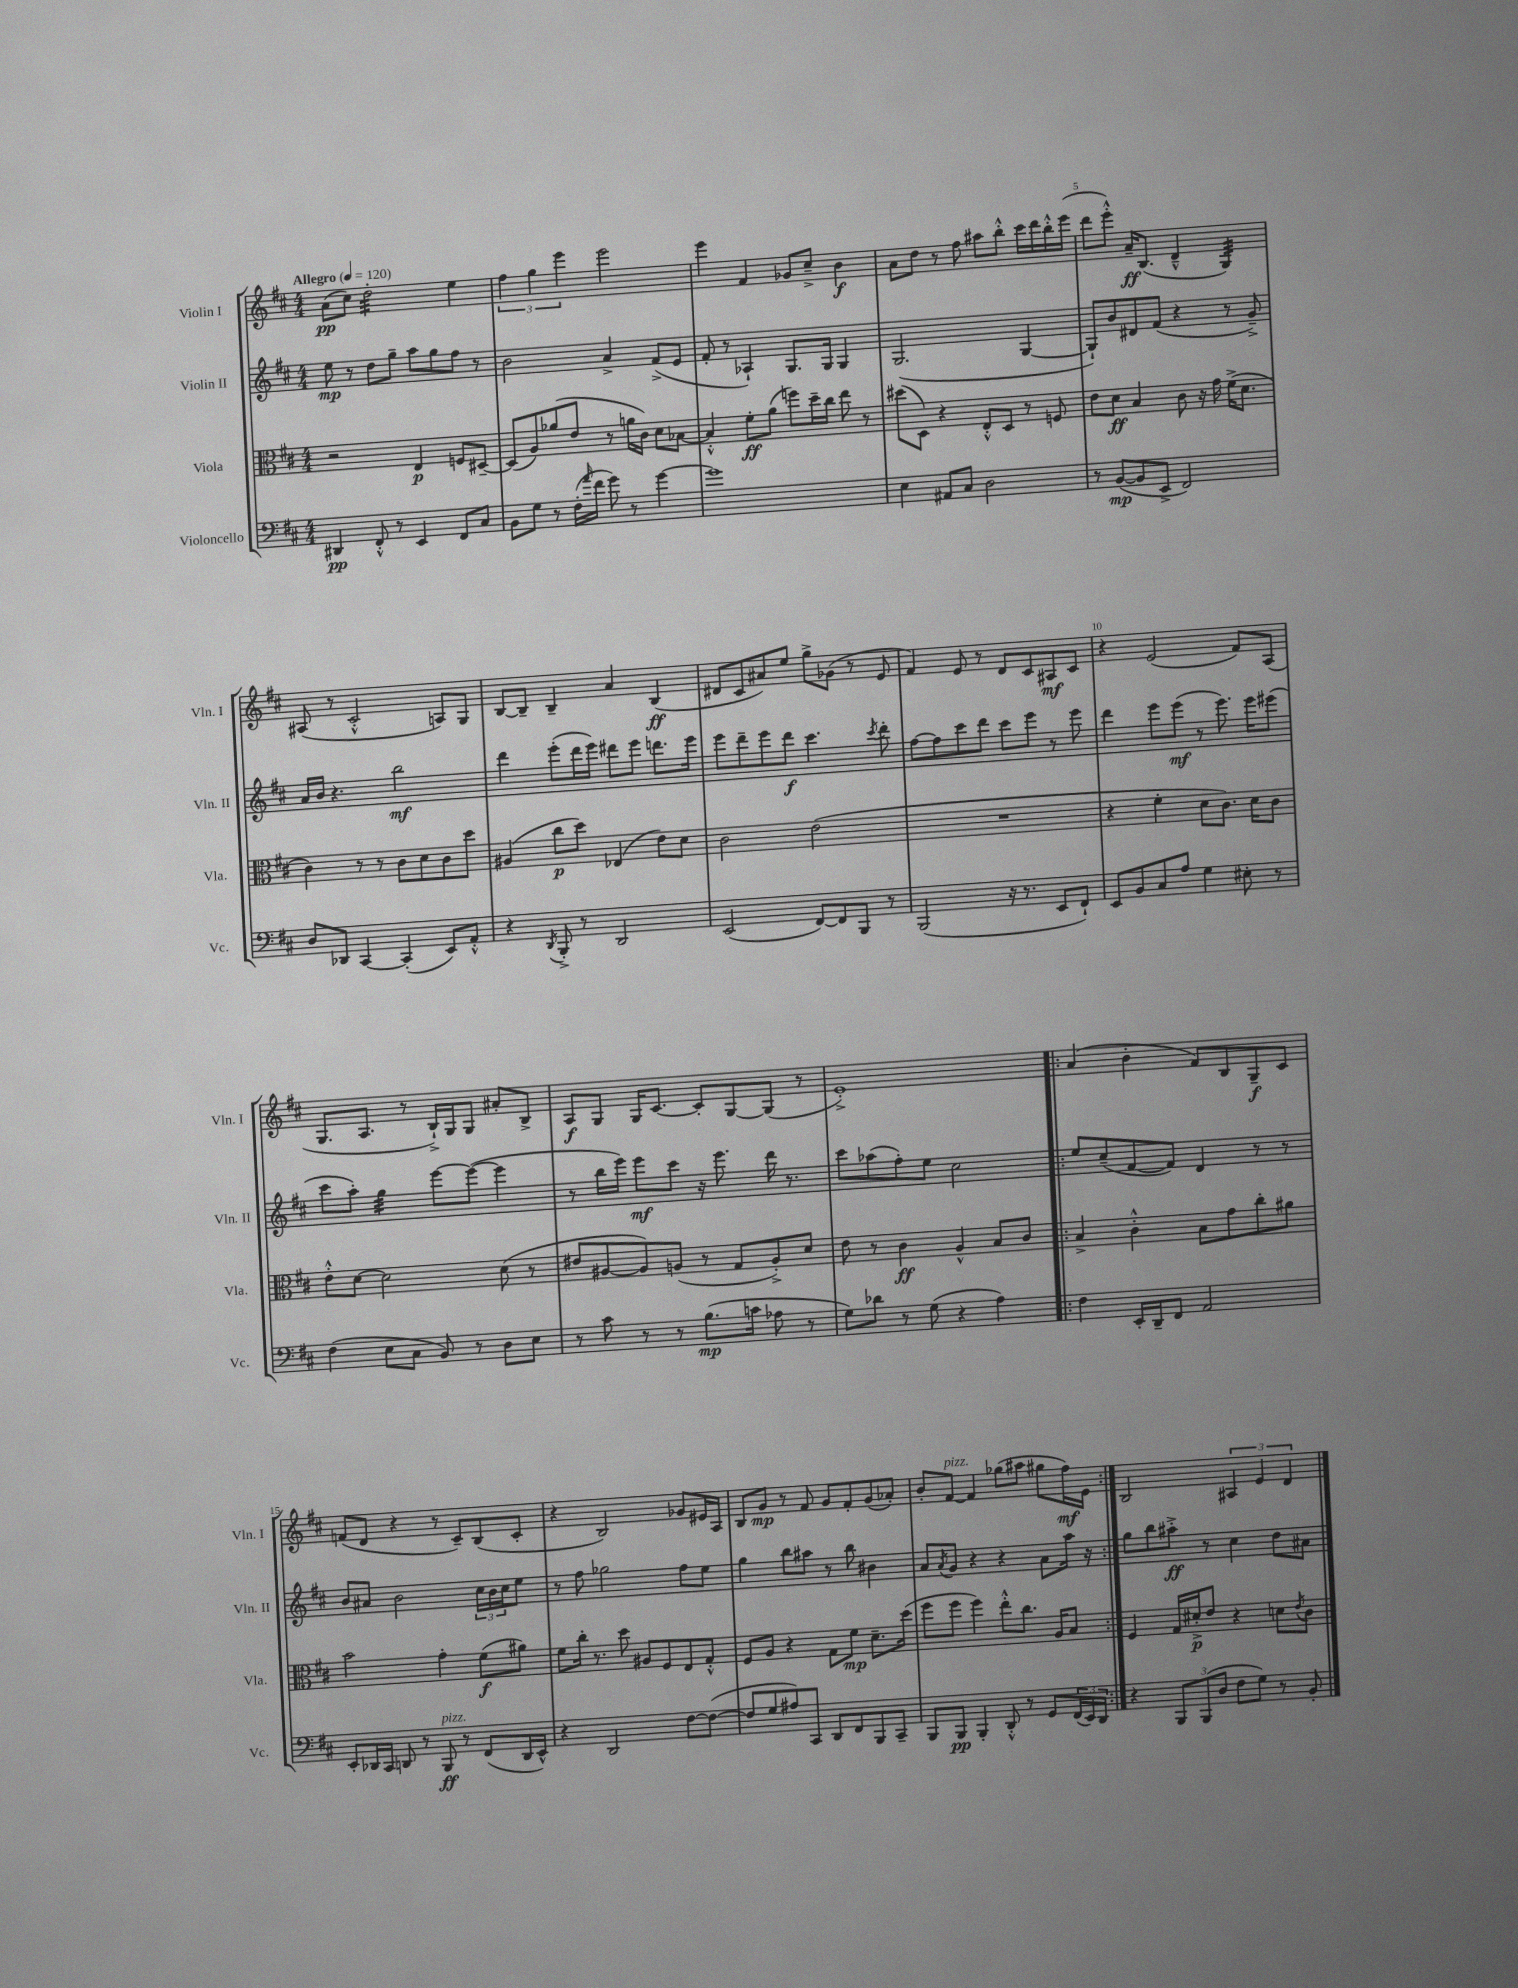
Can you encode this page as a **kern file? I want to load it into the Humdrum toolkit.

**kern	**kern	**kern	**kern
*staff4	*staff3	*staff2	*staff1
*clefF4	*clefC3	*clefG2	*clefG2
*k[f#c#]	*k[f#c#]	*k[f#c#]	*k[f#c#]
*M4/4	*M4/4	*M4/4	*M4/4
*MM120	*MM120	*MM120	*MM120
4DD#/	2r	8ee\	(8a\L
.	.	8r	8cc#\J)
8FF#'^^/	.	8dd\L	2dd'\
8r	.	8gg~\J	.
4EE/	4E/	8aa\L	.
.	.	8gg\	.
8FF#/L	8F/L	8ff#\J	4ee\
8C#/J	[8D#~/J	8r	.
=	=	=	=
8BB\L	(8D#/]L	2b\	6ff#\
8G\J	8A/)	.	.
.	.	.	6gg\
8r	(8a-/	.	.
.	.	.	6eee\
(16F#'\LL	8e/J	.	.
16qqa/	.	.	.
16f#\JJ	.	.	.
8g\)	8r	4a^/	2eee\
8r	16a\LL	.	.
.	16c#\JJ)	.	.
[4g\	8d\L	(8f#^/L	.
.	[8B-\J	8e/J	.
=	=	=	=
1g]	4B-'^^/]	8f#'/	4eee\
.	.	8r	.
.	8f#'\L	4A-`/)	4f#/
.	(8a\J	.	.
.	8ff\L)	8.G/L	8g-/L
.	16dd~\L	.	8cc#~^/J
.	16cc#\JJ	16G/Jk	.
.	8ee\	4G/	4b\
.	8r	.	.
=	=	=	=
4E\	(8dd#\L	(2.G/	8a\L
.	8D\J)	.	8dd\J
8AA#/L	4r	.	8r
8C#/J	.	.	8ff#\
2D\	8E'^^/L	.	8aa#\L
.	8D/J	.	8bb'^^\J
.	8r	[4G/	16ccc#\LL
.	.	.	16ddd\
.	8F/	.	16bb'^^\
.	.	.	(16eee\JJ
=	=	=	=
8r	8e\L	8G`/]L)	8ddd\L
([8BB/L	8d\J	8b/	8eee'^^\J)
8BB/]	4B/	8d#/	16a~/LK
.	.	.	(8.B/J
8EE^/J	.	(8f#/J	.
2FF#/)	8c#\	4r	4d~^^/
.	16r	.	.
.	16g\	.	.
.	(16f#^\LK	8r	4G/)
.	8.d\J	.	.
.	.	8g~^/)	.
=	=	=	=
8D/L	4c#\)	16a/LL	(8A#/
.	.	16b/JJ	.
8DD-/J	.	4.r	8r
[4CC#/	8r	.	2c#'^^/
.	8r	.	.
(4CC#'/]	8c#\L	2bb\	.
.	8d\	.	.
8EE/L)	8c#\	.	8A/L)
8AA'^^/J	8dd\J	.	8G/J
=	=	=	=
4r	(4A#/	4ddd\	[8B/L
.	.	.	8B~/]J
8qDD/	.	.	.
8BBB'^/	8cc#\L	(8eee'\L	4B~/
8r	8dd\J)	16ddd\L	.
.	.	16eee\JJ)	.
2DD/	(4E-/	8ddd#\L	4a/
.	.	8eee\J	.
.	8e\L)	8.ddd\L	(4B/
.	8d\J	.	.
.	.	16eee\Jk	.
=	=	=	=
(2EE/	2c#\	8eee\L	8d#/L
.	.	8ddd~\	8c#/
.	.	8eee\	8a#/)
.	.	8ddd\J	8ee/J
[8FF#/L)	(2e\	4.ccc#\	8gg^\L
8FF#/]	.	.	(8g-\J
8BBB/J	.	.	8r
.	.	8qccc#/	.
8r	.	8ddd'\	8e/
=	=	=	=
(2BBB/	1r	[8ff#\L	4f#/)
.	.	8ff#\]	.
.	.	8ccc#\	8e/
.	.	8ddd\J	8r
16r	.	8ccc#\L	8d/L
8.r	.	.	.
.	.	8eee\J	8c#/
8EE/L	.	8r	8A#/
8FF#`/J)	.	8eee\	8c#/J
=	=	=	=
8EE/L	4r	4ddd\	4r
8BB/	.	.	.
8C#/	4f#'\	8eee\L	(2e/
8A/J	.	(8eee\J	.
4G\	8d\L	8r	.
.	8.c#\J)	8.eee\)	.
8E#'\	.	.	8f#/L)
.	16d\LK	16eee\LK	.
8r	8c#\J	(8eee#\J	(8A/J
=	=	=	=
(4F#\	8e'^^\L	8ccc#\L	8.G/L
.	[8d\J	8aa'\J)	.
.	.	.	8.A/J
8E\L	2d\]	4gg\	.
8C#\J	.	.	8r
8BB/)	.	[8eee\L	16B`^/LL)
.	.	.	16G/J
8r	.	(8eee\_J	8G/J
8D\L	(8d\	4eee\]	8a#'/L
8E\J	8r	.	8B^/J
=	=	=	=
8r	8e#/L	8r	8A/L
8c#\	[8A#/	16bb\LL	8G/J
.	.	16eee\JJ)	.
8r	8A#/])	8eee\L	16G/LK
.	.	.	[8.c#/J
8r	(8A/J	8ccc#\J	.
(8.B\L	8r	16r	8c#'/]L
.	.	8.eee\	.
.	8G/L	.	[8G/
16c\Jk	.	.	.
8A-\	8A'^/)	16ddd\	(8G/]J
.	.	8.r	.
8r	8d/J	.	8r
=	=	=	=
8G\L)	8e\	8ccc#\L	1e'^)
8d-\J	8r	(8aa-\	.
8r	4c#\	8ff#'\)	.
(8G\	.	8ee\J	.
4r	4A^^/	2cc#\	.
4A\)	8B/L	.	.
.	8c#/J	.	.
=!|:	=!|:	=!|:	=!|:
4F#\	4B^/	8ee/L	(4a/
.	.	(8cc#~/	.
16EE'/LL	4c#'^^\	[8f#/	4b'\
16DD~/J	.	.	.
8FF#/J	.	8f#/]J)	.
2AA/	8B\L	4d/	8f#/L)
.	8g\	.	8B/
.	8cc#'\	8r	8G~/
.	8a#\J	8r	8c#/J
=	=	=	=
8EE'/L	2b\	8b/L	(8f/L
16DD-/L	.	8a#/J	8d/J
16CC#/JJ	.	.	.
8DD/	.	2b\	4r
8r	.	.	.
8BBB/	4g'\	.	8r
8r	.	.	8c#~/L)
(8FF#/L	(8f#\L	24cc#\LL	(8B/
.	.	24b\	.
.	.	24cc#\J	.
16DD/L	8a#\J)	8ee\J	8c#'/J
16EE^^/JJ)	.	.	.
=	=	=	=
4r	8f#\L	8r	4r
.	16cc#'\Jk	8ff#\	.
.	8.r	.	.
2DD/	.	2gg-\	2B/)
.	8dd\	.	.
.	8A#/L	.	.
.	8F#/	.	.
[8F#\L	8E/	8ff#\L	8g-/L
(8F#\_J	8G'^^/J	8ee\J	16e#/L
.	.	.	16A/JJ
=	=	=	=
8F#/]L	8F#/L	4gg\	8B/L
8G/	8A/J	.	8g/J
8A#/)	4r	8bb\L	8r
8CC#/J	.	8aa#\J	8f#/
8DD/L	8G\L	8r	8g/L
8FF#/	8f#\J	8bb\	8f#'/
8BBB/	8.d~\L	4b#\	(8g/
8CC#~/J	.	.	8a-'/J)
.	(16dd\Jk	.	.
=	=	=	=
8BBB/L	8ff#\L	8a/L	8b'/L
.	.	8qa/	.
8BBB/J	8ff#\J	8g/J	[8f#/J
4BBB'/	4ff#\)	4r	4f#/]
8DD'^^/	8ee'^^\L	4r	(8gg-\L
8r	8.cc#\J	.	8aa#\J
8GG/L	.	8a\L	8gg#\L
.	16A/LK	.	.
(24FF#/L	8B/J	16aa\Jk	16ff#\L)
24EE/)	.	.	.
.	.	16r	16e\JJ
24DD/JJ	.	.	.
=:|!	=:|!	=:|!	=:|!
4r	4F#/	8gg\L	2B/
.	.	8bb\	.
12BBB/L	16G/LL	8aa#'^\J	.
.	16d#'^/J	.	.
(12BBB/	.	.	.
.	8e/J	8r	.
12D/J	.	.	.
8F#\L	4r	4cc#\	6A#/
8G\J)	.	.	.
.	.	.	6e/
8r	8d\L	8dd\L	.
.	.	.	6d/
.	8qe/	.	.
8BB'/	8c#\J	8a#\J	.
==	==	==	==
*-	*-	*-	*-
